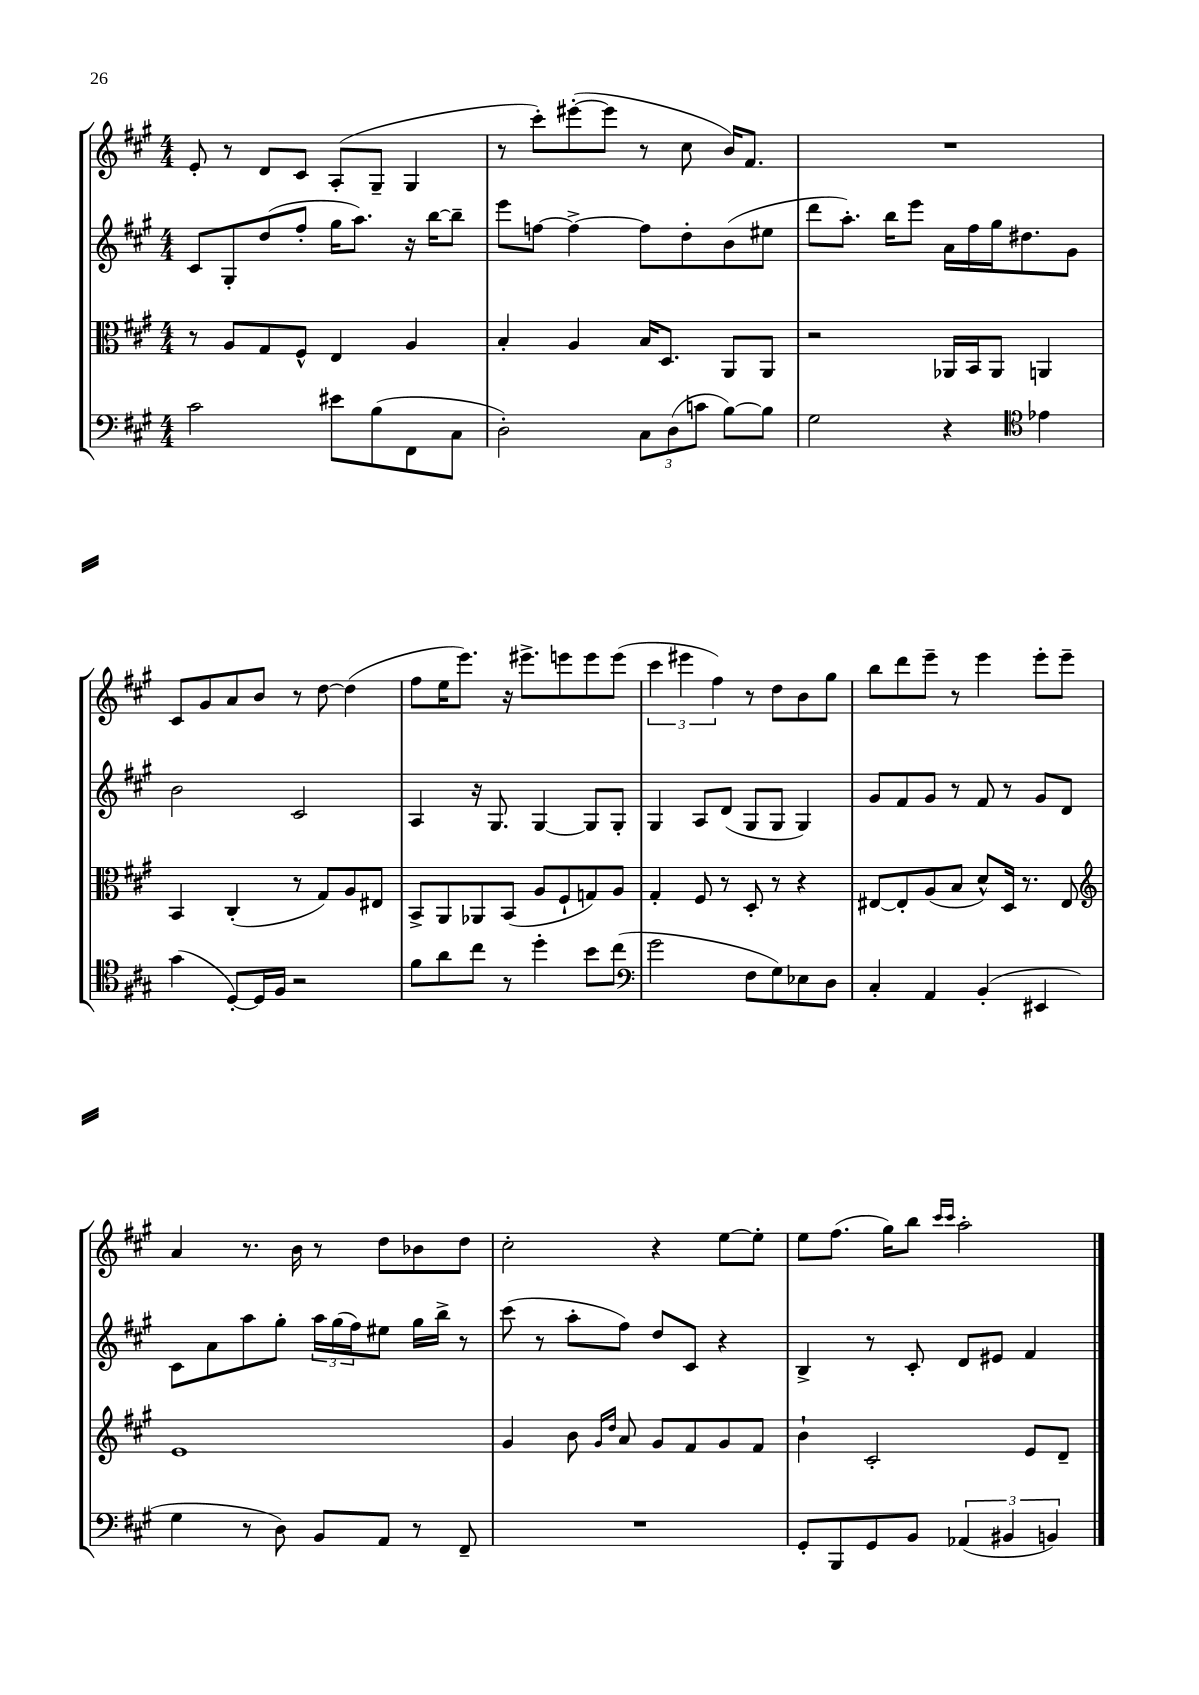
<<
\new StaffGroup <<
\new Staff = "s0" {
    \clef treble \key a \major \numericTimeSignature \time 4/4
    e'8-. r8 d'8 cis'8 a8-.( gis8-- gis4 |
    r8 cis'''8-.) eis'''8~-.( eis'''8 r8 cis''8 b'16) fis'8. |
    R1 |
    cis'8 gis'8 a'8 b'8 r8 d''8~ d''4( |
    fis''8 e''16 e'''8.) r16 eis'''8.-> e'''8 e'''8 e'''8( |
    \tuplet 3/2 { cis'''4 eis'''4 fis''4) } r8 d''8 b'8 gis''8 |
    b''8 d'''8 e'''8-- r8 e'''4 e'''8-. e'''8-- |
    a'4 r8. b'16 r8 d''8 bes'8 d''8 |
    cis''2-. r4 e''8~ e''8-. |
    e''8 fis''8.( gis''16) b''8 \grace { cis'''16 cis'''16 } a''2-. \bar "|." |
}
\new Staff = "s1" {
    \clef treble \key a \major \numericTimeSignature \time 4/4
    cis'8 gis8-. d''8( fis''8-. gis''16 a''8.) r16 b''16~ b''8-- |
    e'''8 f''8~ f''4~-> f''8 d''8-. b'8( eis''8 |
    d'''8 a''8.-.) b''16 e'''8 a'16 fis''16 gis''16 dis''8. gis'8 |
    b'2 cis'2 |
    a4 r16 gis8. gis4~ gis8 gis8-. |
    gis4 a8 d'8( gis8 gis8 gis4) |
    gis'8 fis'8 gis'8 r8 fis'8 r8 gis'8 d'8 |
    cis'8 a'8 a''8 gis''8-. \tuplet 3/2 { a''16 gis''16( fis''16) } eis''8 gis''16 b''16-> r8 |
    cis'''8( r8 a''8-. fis''8) d''8 cis'8 r4 |
    b4-> r8 cis'8-. d'8 eis'8 fis'4 \bar "|." |
}
\new Staff = "s2" {
    \clef alto \key a \major \numericTimeSignature \time 4/4
    r8 a8 gis8 fis8-^ e4 a4 |
    b4-. a4 b16 d8. a,8 a,8 |
    r2 aes,16 b,16 aes,8 a,4 |
    b,4 cis4-.( r8 gis8) a8 eis8 |
    b,8-> a,8 aes,8 b,8( a8 fis8-! g8) a8 |
    gis4-. fis8 r8 d8-. r8 r4 |
    eis8~ eis8-. a8( b8 d'8-^) d16 r8. eis8 |
    \clef treble e'1 |
    gis'4 b'8 \grace { gis'16 d''16 } a'8 gis'8 fis'8 gis'8 fis'8 |
    b'4-! cis'2-. e'8 d'8-- \bar "|." |
}
\new Staff = "s3" {
    \clef bass \key a \major \numericTimeSignature \time 4/4
    cis'2 eis'8 b8( fis,8 cis8 |
    d2-.) \tuplet 3/2 { cis8 d8( c'8 } b8~) b8 |
    gis2 r4 \clef tenor ees'4 |
    gis'4( d8~-.) d16 fis16 r2 |
    fis'8 a'8 cis''8 r8 d''4-. b'8 cis''8( |
    \clef bass gis'2 fis8 gis8) ees8 d8 |
    cis4-. a,4 b,4-.( eis,4 |
    gis4 r8 d8) b,8 a,8 r8 fis,8-- |
    R1 |
    gis,8-. b,,8 gis,8 b,8 \tuplet 3/2 { aes,4( bis,4 b,4) } \bar "|." |
}
>>
>>
\layout { \context { \Score \remove "Bar_number_engraver" } }
